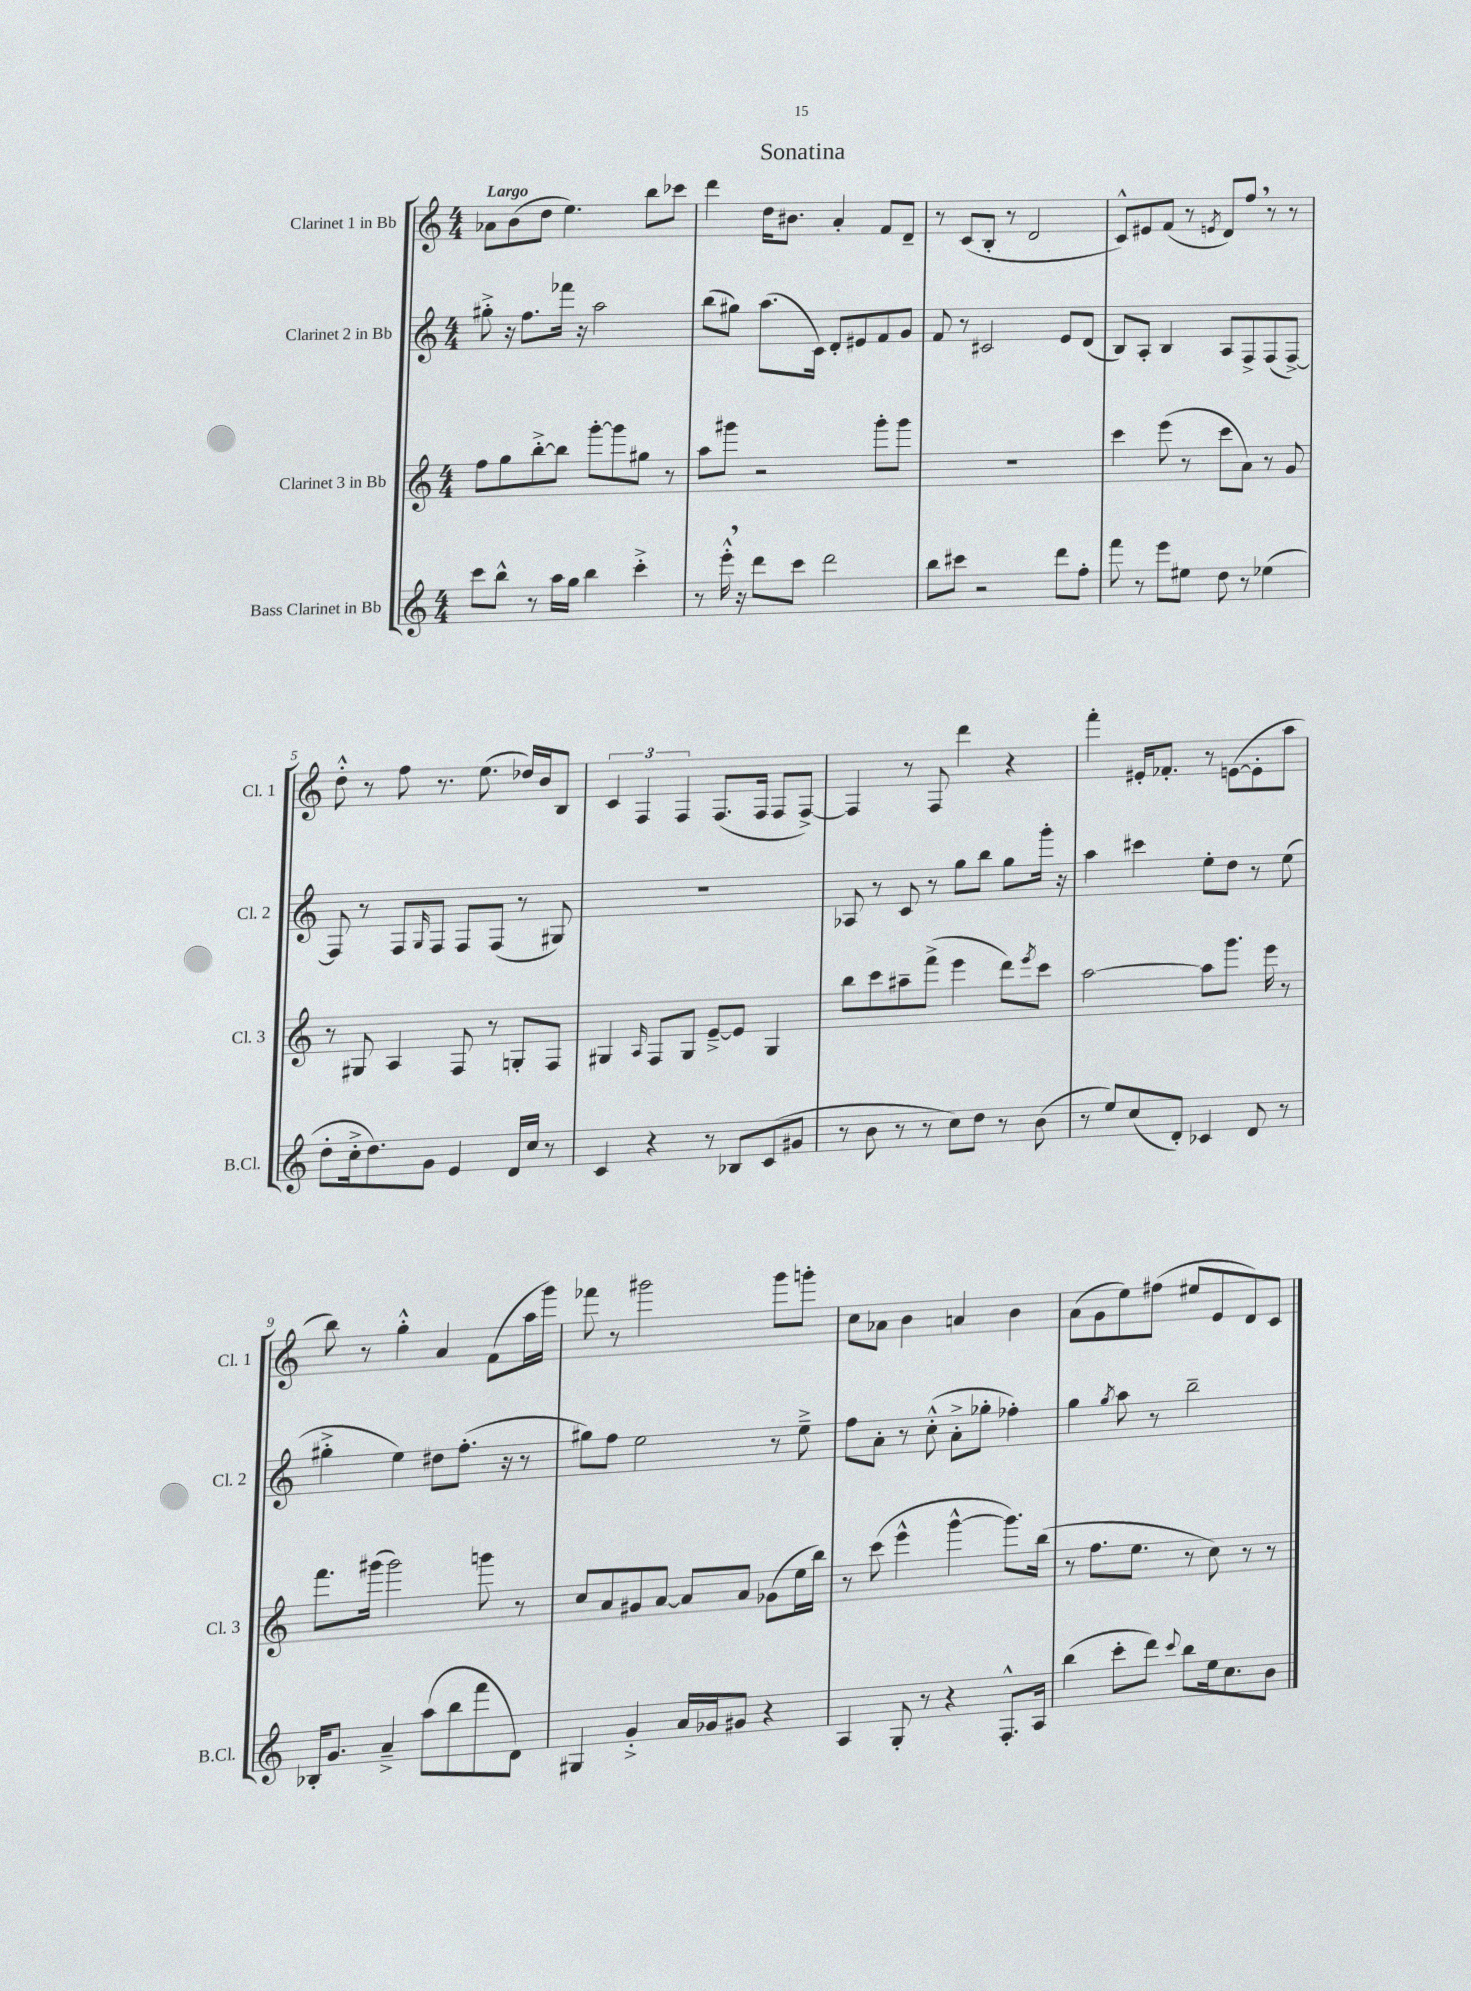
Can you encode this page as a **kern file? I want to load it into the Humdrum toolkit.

**kern	**kern	**kern	**kern
*staff4	*staff3	*staff2	*staff1
*clefG2	*clefG2	*clefG2	*clefG2
*k[]	*k[]	*k[]	*k[]
*M4/4	*M4/4	*M4/4	*M4/4
8ccc\L	8ff\L	8gg#'^\	8a-\L
8bb^^\J	8gg\	16r	(8b\
.	.	8.ff\L	.
8r	[8bb'^\	.	8dd\J
16aa\LL	8bb\]J	16fff-\Jk	4.ee\)
16gg\JJ	.	16r	.
4bb\	[8ggg'\L	2aa\	.
.	8ggg\]	.	.
4ccc'^\	8gg#\J	.	8bb\L
.	8r	.	8ccc-\J
=	=	=	=
8r	8aa\L	(8bb\L	4ddd\
16eee'^^\	8ggg#\J	8gg#\J)	.
16r	.	.	.
8ddd\L	2r	(8.aa\L	16dd\LK
.	.	.	8.b#\J
8ccc\J	.	.	.
.	.	16c\Jk)	.
2ddd\	.	8d'/L	4a'/
.	.	8e#/	.
.	8ggg#'\L	8f/	8f/L
.	8ggg#\J	8g/J	8d~/J
=	=	=	=
8bb\L	1r	8f/	8r
8ccc#\J	.	8r	(8c/L
2r	.	2c#/	8B'/J
.	.	.	8r
.	.	.	2d/
8ddd\L	.	8e/L	.
8ff'\J	.	(8d/J	.
=	=	=	=
8fff\	4ccc\	8B/L)	8c^^/L)
8r	.	8A'/J	8e#/
8eee\L	(8eee\	4B/	(8f/J
8ee#\J	8r	.	8r
.	.	.	8qe/
8dd\	8ccc\L	8A/L	8d/L)
8r	8a\J)	8F^/	8ff/J
(4ee-\	8r	(8F/	8r
.	8g/	[8F^/J)	8r
=	=	=	=
8dd'\L	8r	8F/]	8dd'^^\
16cc'^\k	8G#/	8r	8r
8.dd\)	.	.	.
.	4A/	8F/L	8ff\
.	.	16qqG/	.
8g\J	.	8F/J	8.r
4e/	8F/	8F/L	.
.	.	.	(8.ee\
.	8r	(8F/J	.
16d/LL	8G'/L	8r	16dd-/LL)
16cc/JJ	.	.	16b/J
8r	8F/J	8G#/)	8B/J
=	=	=	=
4c/	4G#/	1r	6c/
.	.	.	6F/
.	16qqA/	.	.
4r	8F/L	.	.
.	.	.	6F/
.	8G#/J	.	.
8r	[8e~^/L	.	(8.F/L
8B-/L	8e/]J	.	.
.	.	.	16F/Jk
(8c/	4G#/	.	8F/L
8g#/J	.	.	[8F^/J)
=	=	=	=
8r	8bb\L	8A-/	4F/]
8b\	8ccc\	8r	.
8r	8aa#~\	8c/	8r
8r	(8fff^\J	8r	8F/
8cc\L)	4eee\	8gg\L	4ddd\
8dd\J	.	8bb\J	.
8r	8ddd\L)	8gg\L	4r
.	8qeee/	.	.
(8b\	8ccc\J	16ggg'\Jk	.
.	.	16r	.
=	=	=	=
8r	[2aa\	4aa\	4fff'\
8ee/L)	.	.	.
(8cc/	.	4ccc#\	16e#'/LK
.	.	.	8.f-'/J
8d'/J)	.	.	.
4c-/	8aa\]L	8ee'\L	8r
.	8.ggg\J	8dd\J	([8e\L
8d/	.	8r	8e'\]
.	16eee\	.	.
8r	8r	(8ee\	8aa\J
=	=	=	=
16B-'/LK	8.fff\L	4gg#'^\	8bb\)
8.g/J	.	.	.
.	.	.	8r
.	(16ggg#\Jk	.	.
4a~^/	2ggg#\)	4ee\)	4gg'^^\
(8aa\L	.	8dd#\L	4a/
8bb\	.	(8.ff'\J	.
8fff\	8ggg\	.	(8f\L
.	.	16r	.
8d\J)	8r	8r	16aa\L
.	.	.	16ggg\JJ)
=	=	=	=
4G#/	8cc/L	8gg#\L)	8fff-\
.	8a/	8ff\J	8r
4g'^/	8g#/	2ee\	2ggg#\
.	[8a/J	.	.
16a/LL	8a/]L	.	.
16g-/J	.	.	.
8g#/J	8a/J	.	.
4r	(8g-\L	8r	8ggg#\L
.	16ee\L	8ee~^\	8ggg'\J
.	16bb\JJ)	.	.
=	=	=	=
4A/	8r	8ff\L	8cc\L
.	(8ccc\	8a'\J	8a-\J
8G'/	4eee^^\	8r	4b\
8r	.	(8cc'^^\	.
4r	[4ggg^^\	8a'^\L	4a/
.	.	8gg-'\J	.
8.F'^^/L	8.ggg\]L)	4ff-'\)	4b\
16A/Jk	(16bb\Jk	.	.
=	=	=	=
(4bb\	8r	4gg\	(8a\L
.	8.ff\L	.	8g\
.	.	8qgg/	.
8ccc'\L	.	8aa\	8ee\)
.	8.ee\J	.	.
8ddd\J)	.	8r	(8ff#\J
8qqccc/	.	.	.
8bb\L	8r	2bb~\	8ee#/L
16ee\k	8cc\)	.	8e/
8.cc\	.	.	.
.	8r	.	8d/)
8b\J	8r	.	8c/J
==	==	==	==
*-	*-	*-	*-
